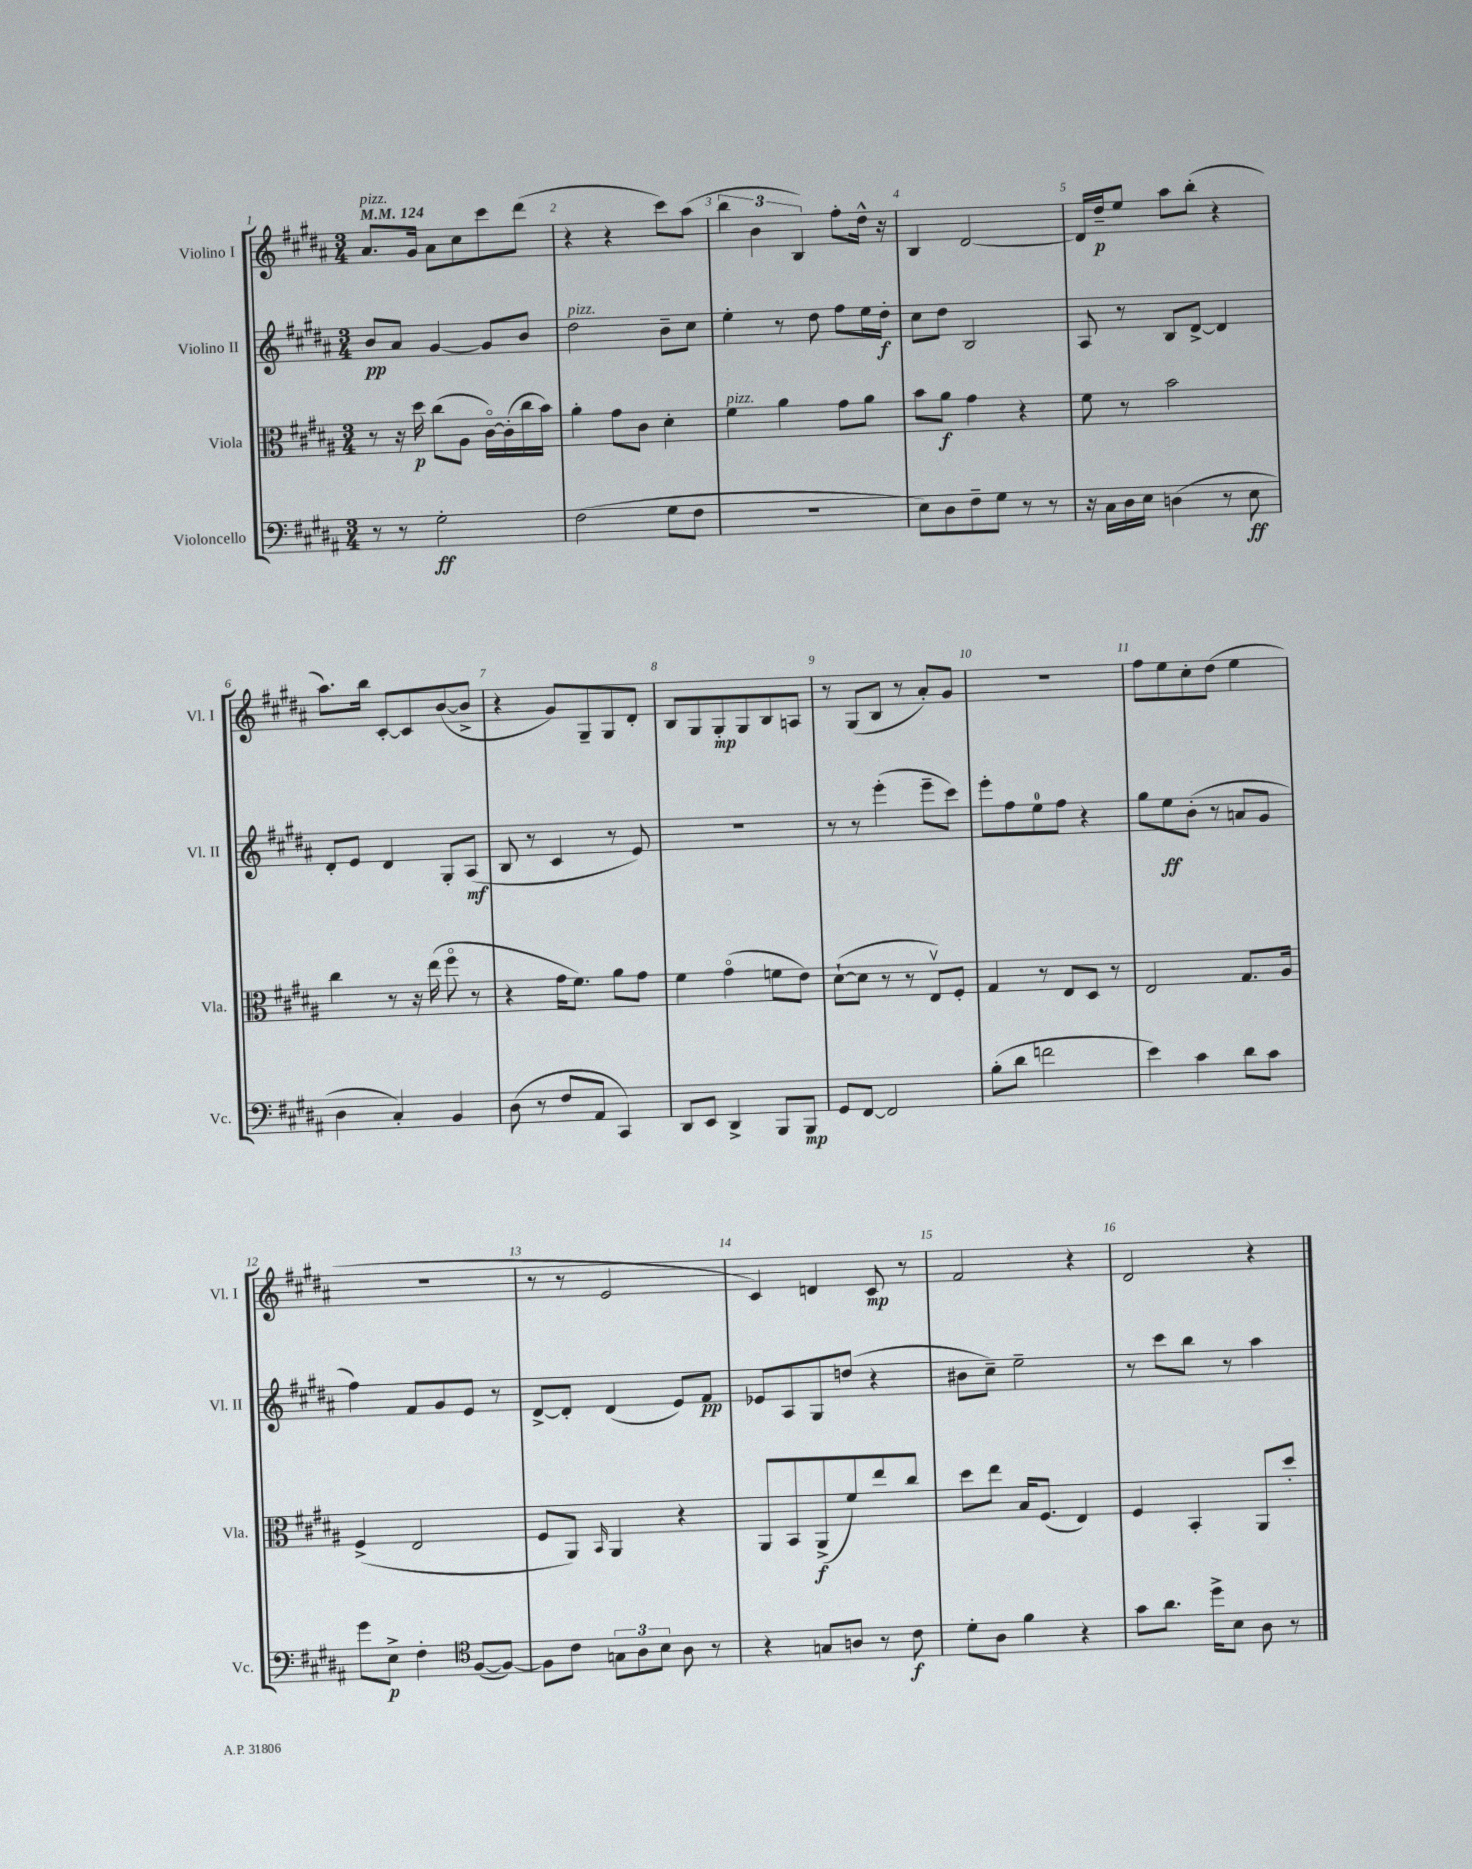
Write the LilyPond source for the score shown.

<<
\new StaffGroup <<
\new Staff = "s0" \with { instrumentName = "Violino I" shortInstrumentName = "Vl. I" } {
    \clef treble \key b \major \numericTimeSignature \time 3/4 \tempo 4 = 124
    ais'8.^\markup { \italic "pizz." } gis'16 ais'8 cis''8 cis'''8 dis'''8( |
    r4 r4 cis'''8) ais''8( |
    \tuplet 3/2 { b''4 b'4 b4) } fis''8-. dis''16-^ r16 |
    b4 dis'2~ |
    dis'16 dis''16--\p e''8 ais''8 b''8-.( r4 |
    ais''8.) b''16 cis'8~-. cis'8 b'8~( b'8-> |
    r4 gis'8) gis8-- gis8 dis'8-. |
    b8 gis8 gis8-.\mp gis8 b8 a8 |
    r8 gis8( b8 r8 ais'8-.) gis'8 |
    R2. |
    fis''8 e''8 cis''8-. dis''8( e''4 |
    R2. |
    r8 r8 e'2 |
    cis'4) d'4 cis'8\mp r8 |
    fis'2 r4 |
    dis'2 r4 \bar "|." |
}
\new Staff = "s1" \with { instrumentName = "Violino II" shortInstrumentName = "Vl. II" } {
    \clef treble \key b \major \numericTimeSignature \time 3/4
    b'8\pp ais'8 gis'4~ gis'8 b'8 |
    dis''2^\markup { \italic "pizz." } b'8-- cis''8 |
    e''4-. r8 dis''8 fis''8 e''16 dis''16-.\f |
    cis''8 dis''8 b2 |
    ais8 r8 b8 dis'8~-> dis'4 |
    dis'8-. e'8 dis'4 gis8-. ais8\mf( |
    b8 r8 cis'4 r8 e'8) |
    R2. |
    r8 r8 e'''4-.( e'''8-- cis'''8) |
    e'''8-. fis''8 e''8-0 fis''8 r4 |
    gis''8 e''8\ff b'8-.( r8 a'8 gis'8 |
    fis''4) fis'8 gis'8 e'8 r8 |
    dis'8~-> dis'8-. dis'4( e'8) fis'8\pp |
    ees'8 ais8 gis8 d''8( r4 |
    bis'8 cis''8--) e''2-- |
    r8 cis'''8 b''8 r8 ais''4 \bar "|." |
}
\new Staff = "s2" \with { instrumentName = "Viola" shortInstrumentName = "Vla." } {
    \clef alto \key b \major \numericTimeSignature \time 3/4
    r8 r16 dis''16\p cis''8( ais8 cis'16~\flageolet) cis'16-.( cis''16 b'16) |
    ais'4-. gis'8 cis'8 dis'4-. |
    fis'4^\markup { \italic "pizz." } ais'4 gis'8 ais'8 |
    b'8 ais'8\f gis'4 r4 |
    fis'8 r8 b'2 |
    cis''4 r8 r16 e''16( fis''8\flageolet r8 |
    r4 gis'16 fis'8.) ais'8 gis'8 |
    fis'4 gis'4\flageolet( f'8 e'8) |
    dis'8~-!( dis'8 r8 r8 e8\upbow) fis8-. |
    gis4 r8 e8 dis8 r8 |
    e2 gis8. ais16 |
    fis4->( e2 |
    fis8 ais,8) \grace { b,16 } ais,4 r4 |
    ais,8 b,8 ais,8->\f( fis'8) e''8 cis''8 |
    dis''8 e''8 b16 fis8.( e4) |
    fis4 b,4-. ais,8 dis''8-. \bar "|." |
}
\new Staff = "s3" \with { instrumentName = "Violoncello" shortInstrumentName = "Vc." } {
    \clef bass \key b \major \numericTimeSignature \time 3/4
    r8 r8 gis2-.\ff |
    fis2( gis8 fis8 |
    R2. |
    e8) dis8 fis8-- gis8 r8 r8 |
    r16 cis16 dis16 e16 d4( r8 e8\ff |
    dis4 cis4-.) b,4 |
    dis8( r8 fis8 ais,8 cis,4) |
    dis,8 e,8 dis,4-> b,,8 b,,8\mp |
    gis,8 fis,8~ fis,2 |
    b8-.( dis'8 f'2 |
    e'4) cis'4 dis'8 cis'8 |
    gis'8 e8->\p fis4-. \clef tenor fis8~( fis8~) |
    fis8 cis'8 \tuplet 3/2 { g8 ais8 b8 } ais8 r8 |
    r4 g8 a8 r8 cis'8\f |
    dis'8-. ais8 fis'4 r4 |
    gis'8 ais'8. dis''16-> b8 ais8 r8 \bar "|." |
}
>>
>>
\layout { \context { \Score \override BarNumber.break-visibility = ##(#f #t #t) barNumberVisibility = #all-bar-numbers-visible } }
